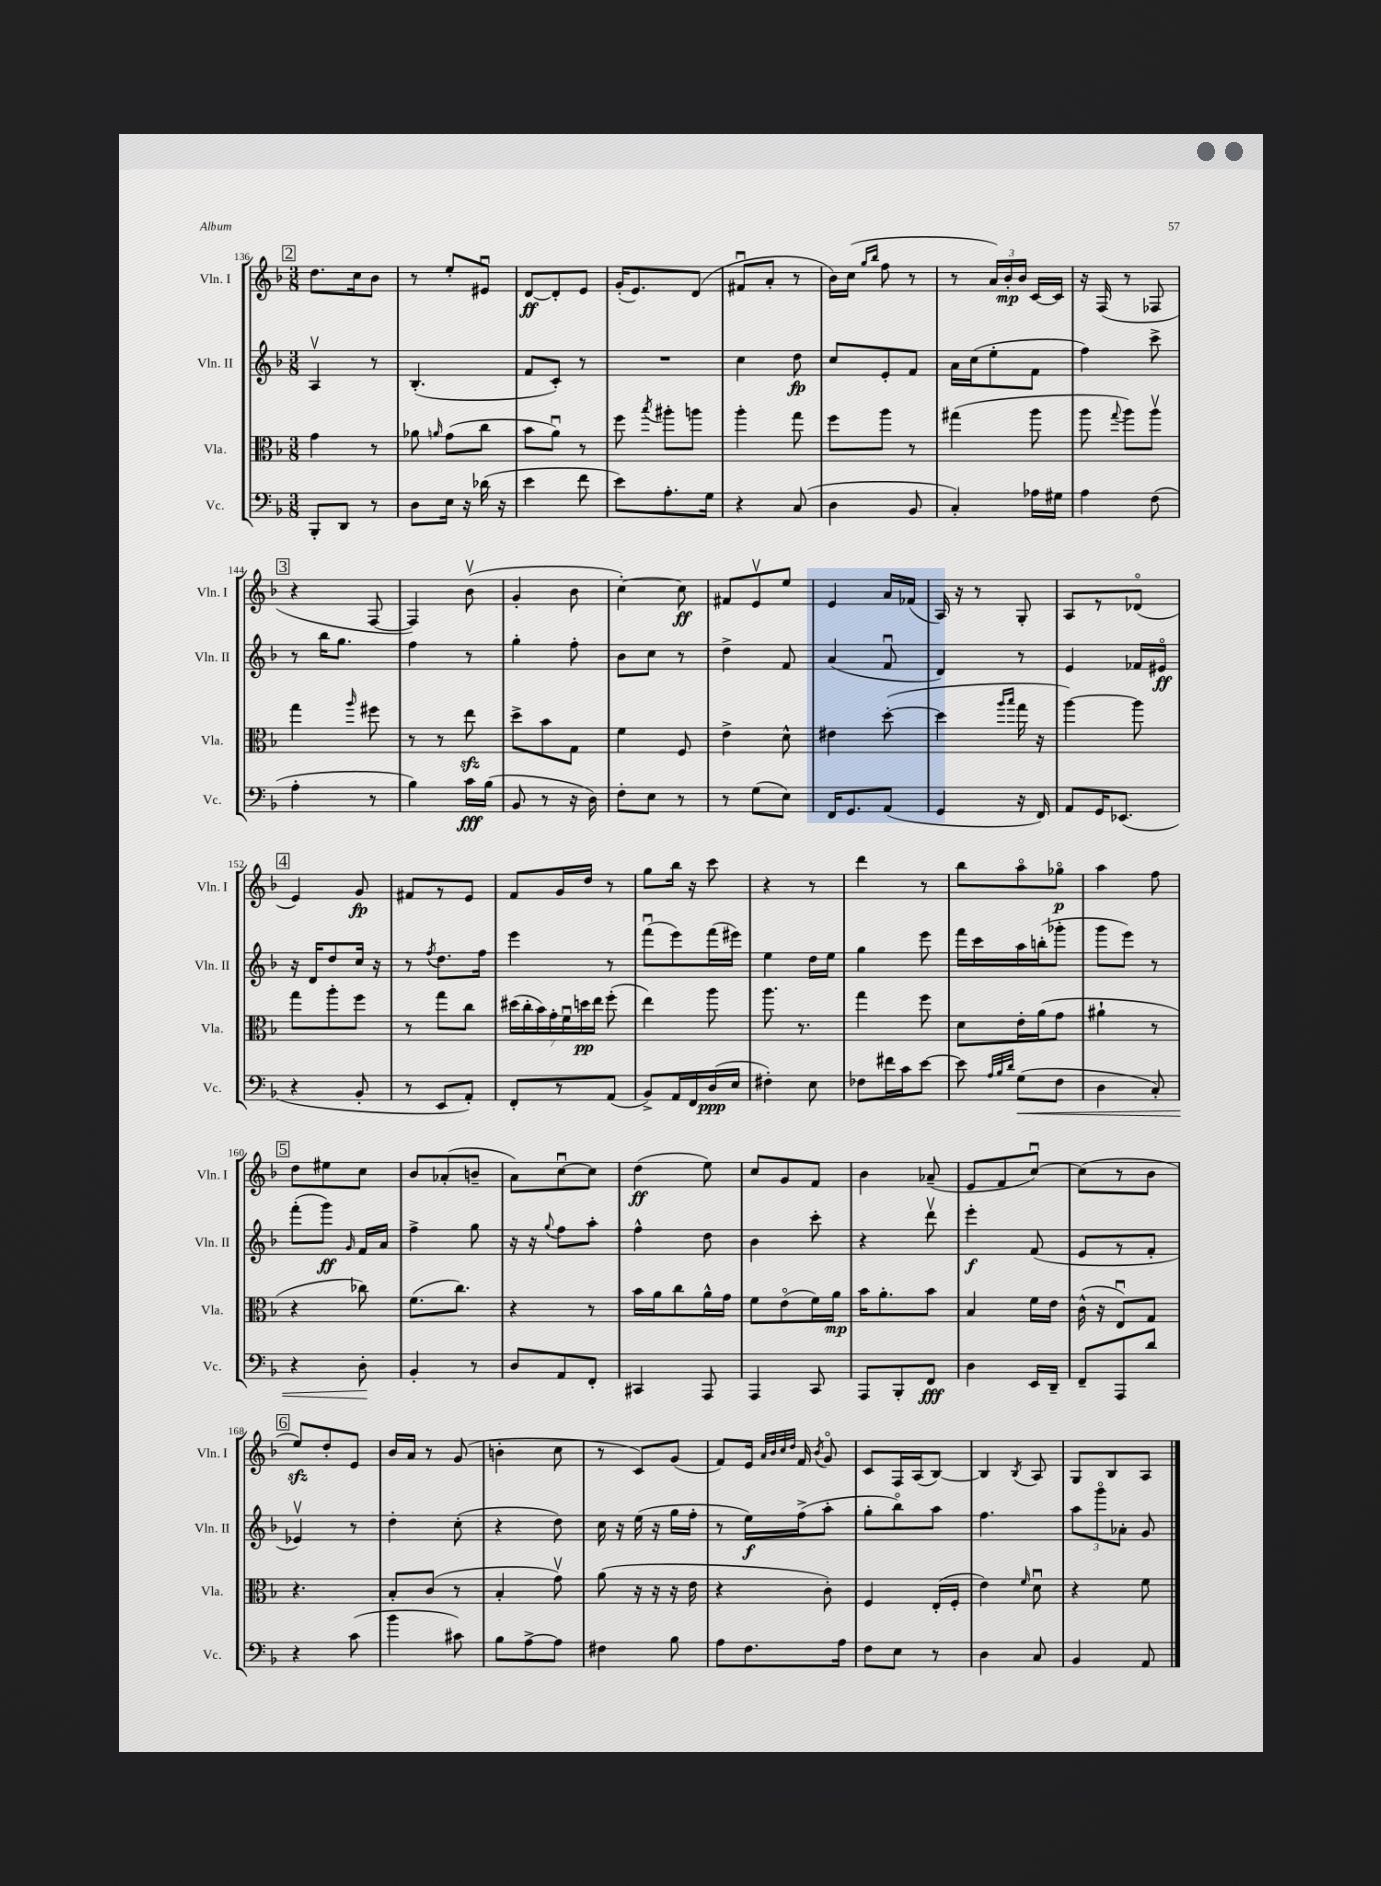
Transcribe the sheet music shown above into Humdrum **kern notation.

**kern	**dynam	**kern	**dynam	**kern	**dynam	**kern	**dynam
*part4	*part4	*part3	*part3	*part2	*part2	*part1	*part1
*staff4	*staff4	*staff3	*staff3	*staff2	*staff2	*staff1	*staff1
*I"Vc.	*	*I"Vla.	*	*I"Vln. II	*	*I"Vln. I	*
*I'Vc.	*	*I'Vla.	*	*I'Vln. II	*	*I'Vln. I	*
*clefF4	*	*clefC3	*	*clefG2	*	*clefG2	*
*k[b-]	*	*k[b-]	*	*k[b-]	*	*k[b-]	*
*M3/8	*	*M3/8	*	*M3/8	*	*M3/8	*
!!LO:REH:place=s1:t=2
=136	=136	=136	=136	=136	=136	=136	=136
8BBB-'/L	.	4g\	.	4Av/	.	8.dd\L	.
8DD/J	.	.	.	.	.	.	.
.	.	.	.	.	.	16cc\k	.
8r	.	8r	.	8r	.	8b-\J	.
=137	=137	=137	=137	=137	=137	=137	=137
8D\L	.	8a-X\	.	(4.B-'/	.	8r	.
.	.	16qqan/	.	.	.	.	.
16E\Jk	.	(8g\L	.	.	.	8ee'/L	.
16r	.	.	.	.	.	.	.
(16d-X\	.	8cc\J	.	.	.	8e#Xu/J	.
16r	.	.	.	.	.	.	.
=138	=138	=138	=138	=138	=138	=138	=138
4e\	.	8b-\L	.	8f/L	.	[8d/L	ff
.	.	8au\J)	.	8c'/J)	.	8d'/]	.
8f\	.	8r	.	8r	.	8e/J	.
=139	=139	=139	=139	=139	=139	=139	=139
8e\L)	.	8ff\	.	4.r	.	(16g'/KL	.
.	.	.	.	.	.	8.e/)	.
.	.	8qbb-/	.	.	.	.	.
8.A'\	.	8aa#X'\L	.	.	.	.	.
.	.	8aan\J	.	.	.	(8d/J	.
16G\Jk	.	.	.	.	.	.	.
=140	=140	=140	=140	=140	=140	=140	=140
4r	.	4aa'\	.	4cc\	.	8f#Xu/L	.
.	.	.	.	.	.	8a'/J	.
(8C/	.	8gg\	.	8dd\	fp	8r	.
=141	=141	=141	=141	=141	=141	=141	=141
4D\	.	8ff\L	.	8cc/L	.	16b-\LL)	.
.	.	.	.	.	.	(16cc\JJ	.
.	.	.	.	.	.	16qqgg/LL	.
.	.	.	.	.	.	16qqbb-/JJ	.
.	.	8aa\J	.	8e'/	.	8ff\	.
8BB-/	.	8r	.	8f/J	.	8r	.
=142	=142	=142	=142	=142	=142	=142	=142
4C'/)	.	(4gg#X\	.	16a\LL	.	8r	.
.	.	.	.	(16cc\J	.	.	.
.	.	.	.	8ee'\	.	24a/LL)	.
.	.	.	.	.	.	24b-'/	mp
.	.	.	.	.	.	24b-/JJ	.
16A-X\LL	.	8aa\	.	8f\J	.	[16c/LL	.
16G#X\JJ	.	.	.	.	.	16c/JJ]	.
=143	=143	=143	=143	=143	=143	=143	=143
4A\	.	8aa\	.	4ff\)	.	16r	.
.	.	.	.	.	.	(16F/	.
.	.	8qqgg/	.	.	.	.	.
.	.	8aa\L)	.	.	.	8r	.
(8F\	.	8aav\J	.	8ccc^\	.	8F-X/	.
!!LO:LB:g=z
!!LO:REH:place=s1:t=3
=144	=144	=144	=144	=144	=144	=144	=144
4A'\	.	4gg\	.	8r	.	4r	.
.	.	.	.	16bb-\KL	.	.	.
.	.	.	.	8.gg\J	.	.	.
.	.	16qqaa/	.	.	.	.	.
8r	.	8ff#X\	.	.	.	[8F/	.
=145	=145	=145	=145	=145	=145	=145	=145
4B-\)	.	8r	.	4ff\	.	4F/])	.
.	.	8r	.	.	.	.	.
16c\LL	fff	8eezz\	.	8r	.	(8b-v\	.
(16B-\JJ	.	.	.	.	.	.	.
=146	=146	=146	=146	=146	=146	=146	=146
8BB-/	.	8dd^\L	.	4gg'\	.	4g'/	.
8r	.	8b-\	.	.	.	.	.
16r	.	8G\J	.	8ff'\	.	8b-\	.
16D\)	.	.	.	.	.	.	.
=147	=147	=147	=147	=147	=147	=147	=147
8F'\L	.	4f\	.	8b-\L	.	[4cc'\)	.
8E\J	.	.	.	8cc\J	.	.	.
8r	.	8F/	.	8r	.	8cc\]	ff
=148	=148	=148	=148	=148	=148	=148	=148
8r	.	4e^\	.	4dd^\	.	8f#X/L	.
(8G\L	.	.	.	.	.	8ev/	.
8E\J)	.	8d^^\	.	8f/	.	8ee/J	.
=149	=149	=149	=149	=149	=149	=149	=149
16FF/KL	.	4e#X\	.	(4a/	.	4e/	.
8.GG/	.	.	.	.	.	.	.
(8AA/J	.	([8dd'\	.	8fu/	.	16a/LL	.
.	.	.	.	.	.	(16f-X/JJ	.
=150	=150	=150	=150	=150	=150	=150	=150
4GG/	.	4dd\]	.	4d/)	.	16A/)	.
.	.	.	.	.	.	16r	.
.	.	.	.	.	.	8r	.
.	.	16qqaa/LL	.	.	.	.	.
.	.	16qqbb-/JJ	.	.	.	.	.
16r	.	16gg\	.	8r	.	8G'/	.
16FF/)	.	16r	.	.	.	.	.
=151	=151	=151	=151	=151	=151	=151	=151
8AA/L	.	[4aa\)	.	4e/	.	8A/L	.
16GG/K	.	.	.	.	.	8r	.
(8.EE-X/J	.	.	.	.	.	.	.
.	.	8aa\]	.	16f-X/LL	.	(8d-X/J	.
.	.	.	.	16e#X/JJ	ff	.	.
!!LO:LB:g=z
!!LO:REH:place=s1:t=4
=152	=152	=152	=152	=152	=152	=152	=152
4r	.	8gg\L	.	16r	.	4e/)	.
.	.	.	.	16d/KL	.	.	.
.	.	8aa'\	.	8dd/	.	.	.
8BB-'/	.	8ff\J	.	16cc/Jk	.	8g/	fp
.	.	.	.	16r	.	.	.
=153	=153	=153	=153	=153	=153	=153	=153
8r	.	8r	.	8r	.	8f#X/L	.
.	.	.	.	8qff/	.	.	.
8EE/L	.	8gg\L	.	8.dd\L	.	8r	.
8AA'/J)	.	8cc\J	.	.	.	8e/J	.
.	.	.	.	16ff\Jk	.	.	.
=154	=154	=154	=154	=154	=154	=154	=154
8FF'/L	.	(28dd#X\LL	.	4eee\	.	8f/L	.
.	.	28cc'\	.	.	.	.	.
.	.	28b-\)	.	.	.	.	.
.	.	28g'\	.	.	.	.	.
8r	.	.	.	.	.	16g/L	.
.	.	28fu\	.	.	.	.	.
.	.	28ddn\	pp	.	.	.	.
.	.	.	.	.	.	16dd/JJ	.
.	.	28ee\JJ	.	.	.	.	.
(8AA/J	.	(8ff'\	.	8r	.	8r	.
=155	=155	=155	=155	=155	=155	=155	=155
8BB-^/L)	.	4ee\)	.	(8fffu\L	.	8gg\L	.
16AA/L	.	.	.	8eee\)	.	16bb-\Jk	.
16FF/	.	.	.	.	.	16r	.
(16D/	ppp	8aa\	.	(16fff\L	.	8ccc\	.
16E/JJ	.	.	.	16eee#X\JJ)	.	.	.
=156	=156	=156	=156	=156	=156	=156	=156
4F#X'\)	.	8.aa\	.	4ee\	.	4r	.
.	.	8.r	.	.	.	.	.
8E\	.	.	.	16dd\LL	.	8r	.
.	.	.	.	16ee\JJ	.	.	.
=157	=157	=157	=157	=157	=157	=157	=157
8F-X\L	.	4gg\	.	4gg\	.	4ddd\	.
16f#X\L	.	.	.	.	.	.	.
16c\J	.	.	.	.	.	.	.
[8e\J	.	8ff\	.	8eee\	.	8r	.
=158	=158	=158	=158	=158	=158	=158	=158
8e\]	.	8d\L	.	16fff\LL	.	8bb-\L	.
.	.	.	.	16ccc\	.	.	.
32qqA/LLL	.	.	.	.	.	.	.
32qqB-/	.	.	.	.	.	.	.
32qqd/JJJ	.	.	.	.	.	.	.
!	!LO:HP:b	!	!	!	!	!	!
(8G\L	<	16e'\L	.	16aa\	.	8aa\	.
.	.	(16a\J	.	(16bbn'\J	.	.	.
8F\J	.	8g\J	.	8ggg-X'\J	.	8gg-X\J	p
=159	=159	=159	=159	=159	=159	=159	=159
4D\	.	4a#X`\	.	8ggg\L	.	4aa\	.
.	.	.	.	8eee\J)	.	.	.
8C'/)	.	8r	.	8r	.	8ff\	.
!!LO:LB:g=z
!!LO:REH:place=s1:t=5
=160	=160	=160	=160	=160	=160	=160	=160
4r	.	4r	.	(8fff'\L	.	8dd\L	.
.	.	.	.	8ggg\J)	ff	8ee#X\	.
.	.	.	.	16qqg/	.	.	.
8D'\	.	8cc-X\)	.	16f/LL	.	8cc\J	.
.	.	.	.	16a/JJ	.	.	.
.	[	.	.	.	.	.	.
=161	=161	=161	=161	=161	=161	=161	=161
4BB-'/	.	(8.f\L	.	4ff^\	.	8b-/L	.
.	.	.	.	.	.	(8a-X'/	.
.	.	8.cc\J)	.	.	.	.	.
8r	.	.	.	8gg\	.	8bn~/J	.
=162	=162	=162	=162	=162	=162	=162	=162
8D/L	.	4r	.	16r	.	8a\L)	.
.	.	.	.	16r	.	.	.
.	.	.	.	8qqgg/	.	.	.
8AA/	.	.	.	8ff\L	.	[8ccu\	.
8FF'/J	.	8r	.	8aa'\J	.	8cc\J]	.
=163	=163	=163	=163	=163	=163	=163	=163
4CC#X/	.	16b-\LL	.	4ff^^\	.	(4dd\	ff
.	.	16a\J	.	.	.	.	.
.	.	8cc\	.	.	.	.	.
8AAA/	.	16a^^\L	.	8dd\	.	8ee\)	.
.	.	16g\JJ	.	.	.	.	.
=164	=164	=164	=164	=164	=164	=164	=164
4AAA/	.	8f\L	.	4b-\	.	8cc/L	.
.	.	(8e\	.	.	.	8g/	.
8CC/	.	16f\L)	.	8ccc'\	.	8f/J	.
.	.	16a\JJ	mp	.	.	.	.
=165	=165	=165	=165	=165	=165	=165	=165
8AAA/L	.	16b-\KL	.	4r	.	4b-\	.
.	.	8.a'\	.	.	.	.	.
8BBB-'/	.	.	.	.	.	.	.
8FF/J	fff	8b-\J	.	8dddv\	.	(8a-X~/	.
=166	=166	=166	=166	=166	=166	=166	=166
4D\	.	4B-/	.	4eee'\	f	8e/L	.
.	.	.	.	.	.	8f/	.
16EE/LL	.	16f\LL	.	(8f/	.	[8ccu/J)	.
16DD~/JJ	.	16e\JJ	.	.	.	.	.
=167	=167	=167	=167	=167	=167	=167	=167
8FF~/L	.	(16c^^\	.	8e/L	.	(8cc\L]	.
.	.	16r	.	.	.	.	.
8AAA/	.	8Eu/L)	.	8r	.	8r	.
8d/J	.	8G/J	.	8f'/J	.	8b-\J	.
!!LO:LB:g=z
!!LO:REH:place=s1:t=6
=168	=168	=168	=168	=168	=168	=168	=168
4r	.	4.r	.	4e-Xv/)	.	8eezz/L)	.
.	.	.	.	.	.	8dd'/	.
(8c\	.	.	.	8r	.	8e/J	.
=169	=169	=169	=169	=169	=169	=169	=169
4b-\	.	8B-'/L	.	4dd'\	.	16b-/LL	.
.	.	.	.	.	.	16a/JJ	.
.	.	(8c/J	.	.	.	8r	.
8c#X\)	.	8r	.	(8cc'\	.	(8g/	.
=170	=170	=170	=170	=170	=170	=170	=170
8B-\L	.	4B-'/	.	4r	.	4bn'\	.
[8A^\	.	.	.	.	.	.	.
8A\J]	.	8gv\)	.	8dd\)	.	8cc\	.
=171	=171	=171	=171	=171	=171	=171	=171
4F#X\	.	(8a\	.	16cc\	.	8r	.
.	.	.	.	16r	.	.	.
.	.	16r	.	(16ee\	.	8c/L)	.
.	.	16r	.	16r	.	.	.
8B-\	.	16r	.	16gg\LL	.	(8g/J	.
.	.	16e\	.	16ff'\JJ	.	.	.
=172	=172	=172	=172	=172	=172	=172	=172
8A\L	.	4r	.	8r	.	8f/L)	.
8.F\	.	.	.	16ee\LL)	f	16e/Jk	.
.	.	.	.	.	.	32qqa/LLL	.
.	.	.	.	.	.	32qqb-/	.
.	.	.	.	.	.	32qqcc/	.
.	.	.	.	.	.	32qqdd/JJJ	.
.	.	.	.	(16ff^\J	.	16f/	.
.	.	.	.	.	.	8qb-/	.
.	.	8c'\)	.	8aa'\J	.	8g/	.
16A\Jk	.	.	.	.	.	.	.
=173	=173	=173	=173	=173	=173	=173	=173
8F\L	.	4F/	.	8gg'\L	.	8c/L	.
8E\J	.	.	.	8bb-\)	.	16F/L	.
.	.	.	.	.	.	(16A/J	.
8r	.	(16E'/LL	.	8aa\J	.	[8B-/J)	.
.	.	16F'/JJ	.	.	.	.	.
=174	=174	=174	=174	=174	=174	=174	=174
4D\	.	4e\)	.	4.ff\	.	4B-/]	.
.	.	16qqf/	.	.	.	8qB-/	.
8C/	.	8du\	.	.	.	8A/	.
=175	=175	=175	=175	=175	=175	=175	=175
4BB-/	.	4r	.	12aa\L	.	8G/L	.
.	.	.	.	12ggg\	.	.	.
.	.	.	.	.	.	8B-/	.
.	.	.	.	12a-X'\J	.	.	.
8AA/	.	8f\	.	8g/	.	8A/J	.
==	==	==	==	==	==	==	==
*-	*-	*-	*-	*-	*-	*-	*-
